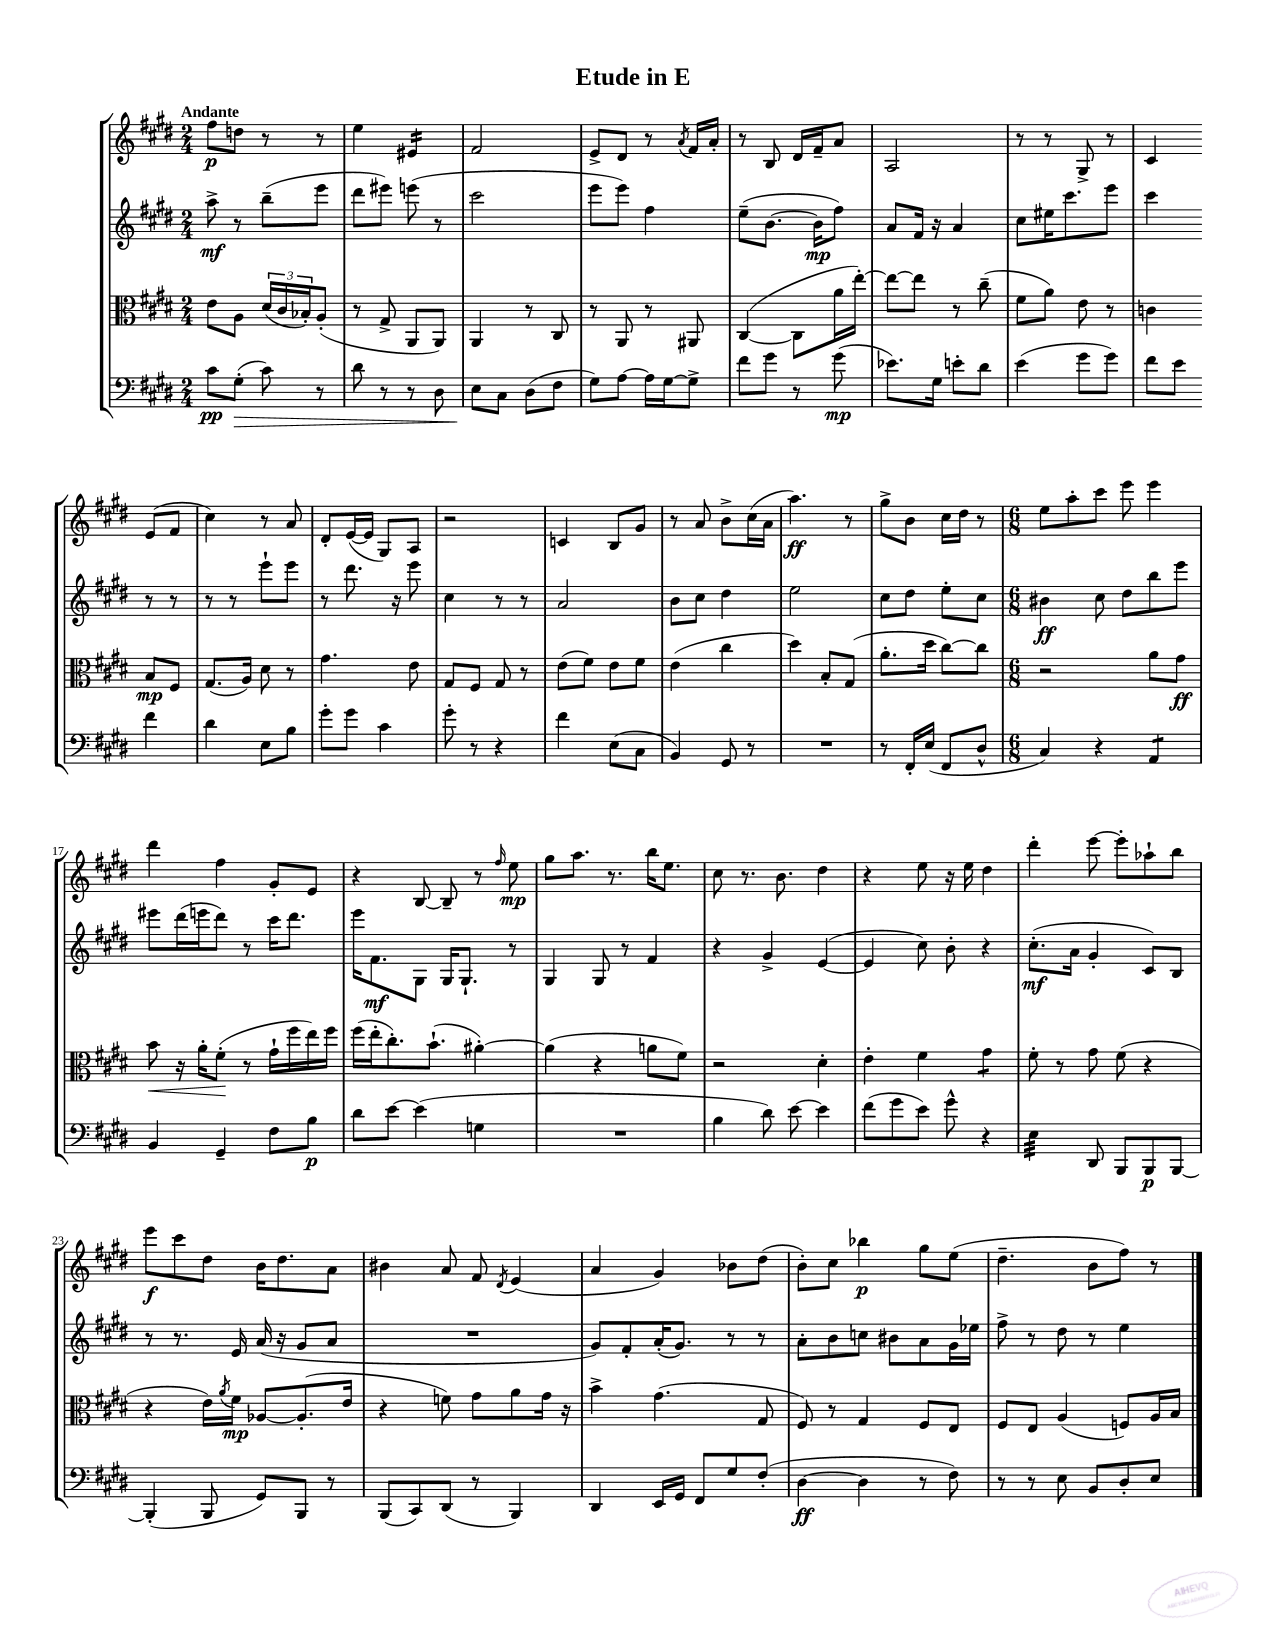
\header { title = "Etude in E" }
<<
\new StaffGroup <<
\new Staff = "s0" {
    \clef treble \key e \major \numericTimeSignature \time 2/4 \tempo "Andante"
    fis''8\p d''8 r8 r8 |
    e''4 eis'4:16 |
    fis'2 |
    e'8-> dis'8 r8 \acciaccatura { a'8 } fis'16 a'16-. |
    r8 b8 dis'16 fis'16-- a'8 |
    a2 |
    r8 r8 gis8-> r8 |
    cis'4 e'8( fis'8 |
    cis''4) r8 a'8 |
    dis'8-. e'16~( e'16 gis8) a8 |
    r2 |
    c'4 b8 gis'8 |
    r8 a'8 b'8-> cis''16( a'16 |
    a''4.\ff) r8 |
    gis''8-> b'8 cis''16 dis''16 r8 |
    \numericTimeSignature \time 6/8 e''8 a''8-. cis'''8 e'''8 e'''4 |
    dis'''4 fis''4 gis'8-. e'8 |
    r4 b8~ b8-- r8 \grace { fis''16 } e''8\mp |
    gis''8 a''8. r8. b''16 e''8. |
    cis''8 r8. b'8. dis''4 |
    r4 e''8 r16 e''16 dis''4 |
    dis'''4-. e'''8~ e'''8-. aes''8-! b''8 |
    e'''8\f cis'''8 dis''8 b'16 dis''8. a'8 |
    bis'4 a'8 fis'8 \acciaccatura { dis'8 } e'4( |
    a'4 gis'4) bes'8 dis''8( |
    b'8-.) cis''8 bes''4\p gis''8 e''8( |
    dis''4.-- b'8 fis''8) r8 \bar "|." |
}
\new Staff = "s1" {
    \clef treble \key e \major \numericTimeSignature \time 2/4
    a''8->\mf r8 b''8--( e'''8 |
    dis'''8 eis'''8) e'''8( r8 |
    cis'''2 |
    e'''8 e'''8) fis''4 |
    e''8--( b'8.~ b'16\mp fis''8) |
    a'8 fis'16 r16 a'4 |
    cis''8 eis''16 cis'''8. e'''8 |
    cis'''4 r8 r8 |
    r8 r8 e'''8-! e'''8 |
    r8 dis'''8. r16 e'''8 |
    cis''4 r8 r8 |
    a'2 |
    b'8 cis''8 dis''4 |
    e''2 |
    cis''8 dis''8 e''8-. cis''8 |
    \numericTimeSignature \time 6/8 bis'4\ff cis''8 dis''8 b''8 e'''8 |
    eis'''8 dis'''16( e'''16 dis'''8) r8 cis'''16 dis'''8. |
    e'''16 fis'8.\mf gis8 gis16 gis8.-! r8 |
    gis4 gis8 r8 fis'4 |
    r4 gis'4-> e'4~( |
    e'4 cis''8) b'8-. r4 |
    cis''8.-.\mf( a'16 gis'4-. cis'8) b8 |
    r8 r8. e'16 a'16( r16 gis'8 a'8 |
    R2. |
    gis'8) fis'8-. a'16-.( gis'8.) r8 r8 |
    a'8-. b'8 c''8 bis'8 a'8 gis'16 ees''16 |
    fis''8-> r8 dis''8 r8 e''4 \bar "|." |
}
\new Staff = "s2" {
    \clef alto \key e \major \numericTimeSignature \time 2/4
    e'8 a8 \tuplet 3/2 { dis'16( cis'16 bes16-.) } a8-.( |
    r8 gis8-> a,8 a,8) |
    a,4 r8 cis8 |
    r8 a,8 r8 ais,8 |
    cis4~( cis8 a'16 e''16~-.) |
    e''8~ e''8 r8 cis''8--( |
    fis'8 a'8) e'8 r8 |
    c'4 b8\mp fis8 |
    gis8.( a16) dis'8 r8 |
    gis'4. e'8 |
    gis8 fis8 gis8 r8 |
    e'8( fis'8) e'8 fis'8 |
    e'4( cis''4 |
    dis''4) b8-. gis8( |
    a'8.-. dis''16 cis''8~) cis''8 |
    \numericTimeSignature \time 6/8 r2 a'8 gis'8\ff |
    b'8\< r16 a'16-. fis'8-.\!( r8 gis'16-! fis''16 e''16) fis''16 |
    fis''16( e''16-. cis''8.-.) b'8.-!( ais'4~-.) |
    ais'4( r4 a'8 fis'8) |
    r2 dis'4-. |
    e'4-. fis'4 gis'4:8 |
    fis'8-. r8 gis'8 fis'8( r4 |
    r4 e'16) \acciaccatura { a'8 } fis'16\mp aes8~ aes8.-.( e'16 |
    r4 f'8) gis'8 a'8 gis'16 r16 |
    b'4-> gis'4.( gis8 |
    fis8) r8 gis4 fis8 e8 |
    fis8 e8 a4( f8) a16 b16 \bar "|." |
}
\new Staff = "s3" {
    \clef bass \key e \major \numericTimeSignature \time 2/4
    cis'8\pp gis8-.\>( cis'8) r8 |
    dis'8 r8 r8 dis8 |
    e8\! cis8 dis8( fis8 |
    gis8) a8~ a16 gis16~ gis8-> |
    fis'8 gis'8 r8 gis'8\mp( |
    ees'8.) gis16 e'8-. dis'8 |
    e'4( gis'8 gis'8) |
    fis'8 e'8 fis'4 |
    dis'4 e8 b8 |
    gis'8-. gis'8 cis'4 |
    gis'8-. r8 r4 |
    fis'4 e8( cis8 |
    b,4) gis,8 r8 |
    R2 |
    r8 fis,16-. e16( fis,8 dis8-^ |
    \numericTimeSignature \time 6/8 cis4) r4 a,4:8 |
    b,4 gis,4-- fis8 b8\p |
    dis'8 e'8~ e'4( g4 |
    R2. |
    b4 dis'8) e'8~ e'4 |
    fis'8( gis'8 e'8) gis'8-^ r4 |
    e4:32 dis,8 b,,8 b,,8\p b,,8~ |
    b,,4-.( b,,8 gis,8) b,,8 r8 |
    b,,8( cis,8) dis,8( r8 b,,4) |
    dis,4 e,16 gis,16 fis,8 gis8 fis8-.( |
    dis4~\ff dis4 r8 fis8) |
    r8 r8 e8 b,8 dis8-. e8 \bar "|." |
}
>>
>>
